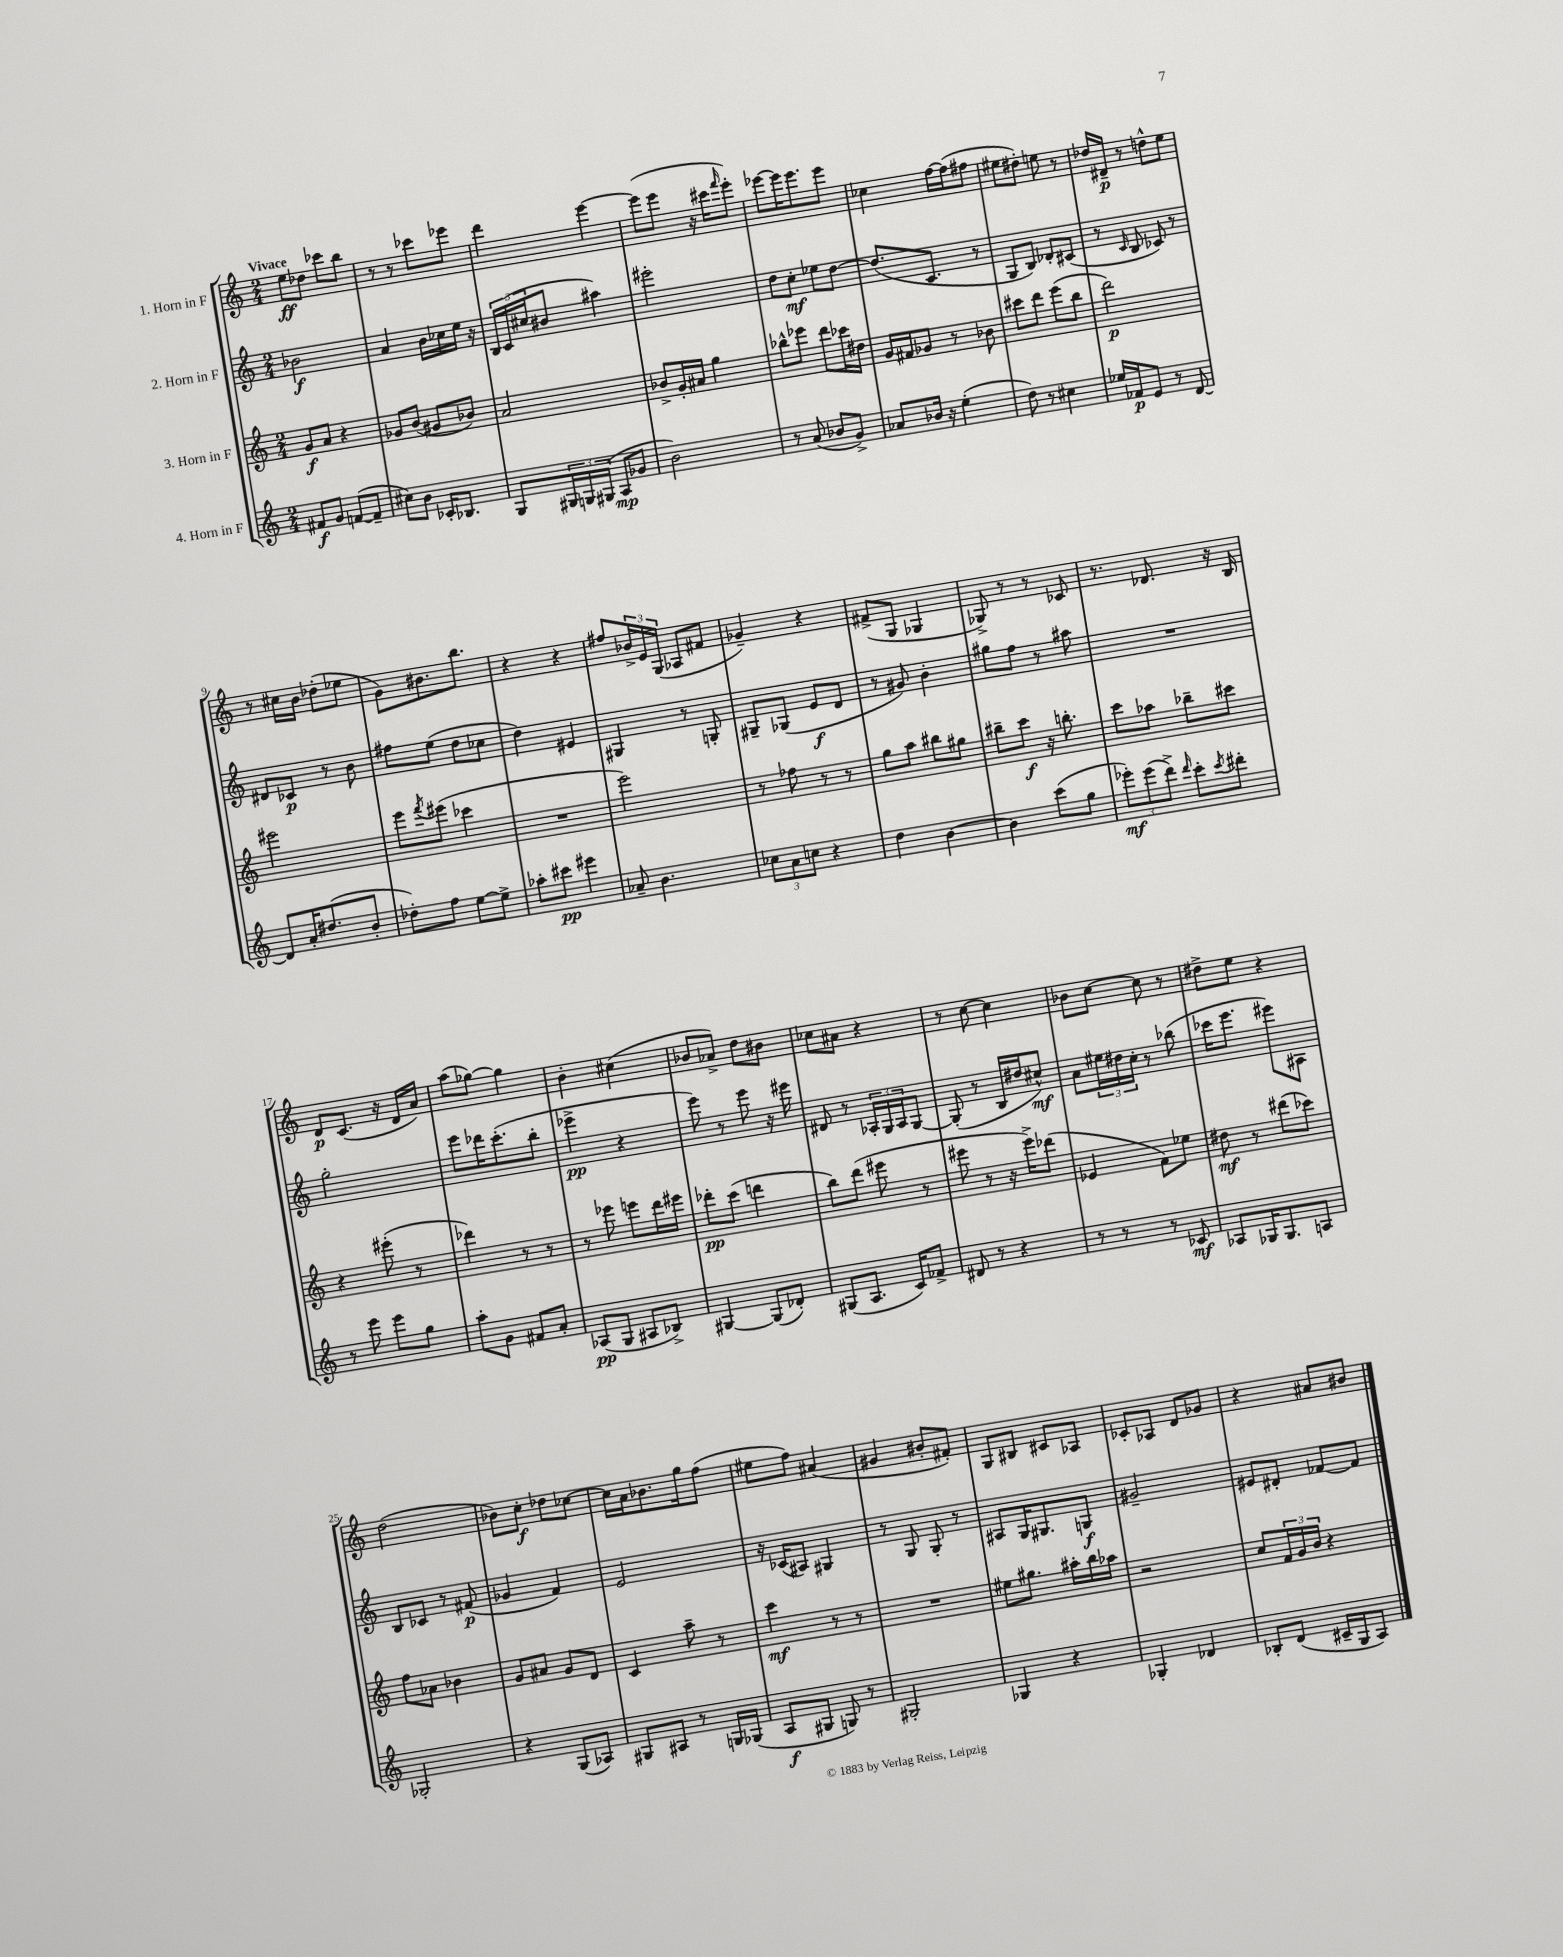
<<
\new StaffGroup <<
\new Staff = "s0" \with { instrumentName = "1. Horn in F" } {
    \clef treble \key c \major \numericTimeSignature \time 2/4 \tempo "Vivace"
    e''8\ff des''8 ces'''8 b''8 |
    r8 r8 ces'''8 ees'''8 |
    d'''4 e'''4~ |
    e'''8( e'''8 r16 cis'''16 \grace { f'''16 } e'''8-.) |
    ees'''8~ ees'''16 ees'''8. ees'''8 |
    ces''4 f''16~ f''16( fis''8 |
    eis''8 dis''8-.) e''8 r8 |
    des''16 dis'16--\p r8 d''8-^ e''8 |
    r8 cis''16 b'16 des''8-.( ees''8 |
    g'8) bis'8. b''8. |
    r4 r4 |
    fis''8 \tuplet 3/2 { bes'16-> e'16 g16( } aes8 fis'8 |
    ges'4--) r4 |
    fis'8->( g8 ges4 |
    ges8->) r8 r8 ces'8 |
    r8. des'8. r16 b16 |
    d'8\p c'8.( r16 d'16 a'16) |
    a''8( ges''8~) ges''4 |
    b'4-. cis''4( |
    bes'8 aes'8->) d''8 bis'8 |
    ces''8 ais'8 r4 |
    r8 c''8~ c''4 |
    bes'8 c''8~ c''8 r8 |
    dis''8-> e''8 r4 |
    d''2( |
    bes'8) c''8-.\f des''8 ces''8~ |
    ces''16 a'16 bes'8. g''16 f''8( |
    eis''8 f''8) ais'4( |
    gis'4 bis'8-. fis'8-.) |
    g8 bis8 cis'8 aes8 |
    ces'8-. aes8 d'8 ges'8 |
    r4 ais'8 bis'8 \bar "|." |
}
\new Staff = "s1" \with { instrumentName = "2. Horn in F" } {
    \clef treble \key c \major \numericTimeSignature \time 2/4
    bes'2\f |
    a'4 b'16 ces''16 e''16 r16 |
    \tuplet 3/2 { b16 c'16( cis''16 } bis'8 ais''4) |
    eis'''2-. |
    d''8 c''8-.\mf ees''8 d''8~ |
    d''8.( c'8. r8 |
    g8 b8) des'8-. cis'8( |
    r8 \grace { c'16 } b8 ces'8) r8 |
    dis'8 ces'8\p r8 b'8 |
    fis''8 e''8( d''8 ces''8 |
    d''4) eis'4 |
    gis4 r8 g8-. |
    gis8-- ges8( e'8\f d'8 |
    r8 gis'8) b'4-. |
    gis''8 f''8 r8 ais''8 |
    R2 |
    g''2-. |
    e'''8 des'''16 c'''8.-.( b''8-. |
    ees'''4->\pp r4 |
    e'''8) r8 e'''8 r16 eis'''16 |
    dis'8 r8 \tuplet 3/2 { aes16-. g16 aes16 } g8~ |
    g8-.( r8 b16 dis''16 cis''8-^\mf) |
    a'8 \tuplet 3/2 { eis''16 dis''16 c''16-. } r8 bes''8( |
    ces'''16 e'''8. eis'''8) ais8 |
    b8 ces'8 r8 fis'8\p( |
    ges'4 f'4) |
    e'2 |
    r16 ces'16( ais8) gis4 |
    r8 g8 g8-. r8 |
    ais8 g16 gis8. g8\f |
    gis'2-- |
    eis'8 dis'8-. fes'8~ fes'8 \bar "|." |
}
\new Staff = "s2" \with { instrumentName = "3. Horn in F" } {
    \clef treble \key c \major \numericTimeSignature \time 2/4
    g'8\f a'8 r4 |
    ges'8 b'8( gis'8 bes'8) |
    a'2 |
    bes'8-> g'16-. ais'16 g''4 |
    bes''8-^ ees'''8 d'''8 ces'''16 dis''16 |
    g'16 fis'16 ges'8 r8 bes'8 |
    cis'''8 d'''8 e'''8( b''8 |
    d'''2\p) |
    eis'''2 |
    e'''8 \acciaccatura { f'''8 } eis'''8( ces'''4 |
    R2 |
    e'''2) |
    r8 fes''8 r8 r8 |
    g''8 a''8 bis''8 gis''8 |
    bis''8-- c'''8\f r16 b''8.-. |
    c'''8 aes''8 bes''8-- cis'''8 |
    r4 eis'''8-.( r8 |
    des'''4) r8 r8 |
    r8 ees'''8 e'''8 d'''16 eis'''16 |
    des'''8-.\pp c'''8( d'''4 |
    b''8) d'''8( eis'''8 r8 |
    eis'''8 r8 r16 eis'''16->) des'''8( |
    ees'4 f'8) ees''8 |
    dis''8\mf r8 dis'''8( ces'''8) |
    f''8 aes'8 bes'4 |
    g'8 ais'8 g'8 d'8 |
    c'4 a''8-- r8 |
    c'''4\mf r8 r8 |
    R2 |
    eis''8 gis''8. ais''16-. b''16 aes''16 |
    r2 |
    c''8 \tuplet 3/2 { f'16 g'16 b'16 } r4 \bar "|." |
}
\new Staff = "s3" \with { instrumentName = "4. Horn in F" } {
    \clef treble \key c \major \numericTimeSignature \time 2/4
    fis'8\f g'8 f'8~( f'8-- |
    cis''8) b'8 ces'16-. bes8. |
    g8 \tuplet 3/2 { gis16 g16 gis16( } a8\mp ges'8 |
    b'2) |
    r8 a'8( bes'8 g'8->) |
    aes'8 bes'16 r16 e''4-.( |
    d''8) r8 cis''4 |
    ees''16 fes'16\p e'8 r8 d'8~ |
    d'8 a'16-. dis''8.( b'8-. |
    des''8-.) f''8 e''8~ e''8-> |
    aes''8-. cis'''8\pp eis'''4 |
    aes'8-- b'4. |
    \tuplet 3/2 { ces''8 a'8 c''8 } r4 |
    d''4 b'4~ |
    b'4 c'''8( g''8 |
    \tuplet 3/2 { ees'''8-.\mf) ees'''8( d'''8->) } \grace { d'''16 } c'''8-. \acciaccatura { c'''8 } dis'''8-. |
    r8 e'''8 e'''8 g''8 |
    a''8-. g'8 fis'8 a'8-. |
    aes8\pp( g8 ais8 bes8->) |
    gis4~ gis8( des'8-.) |
    gis8( a8. c'16) fes'8-> |
    dis'8 r8 r4 |
    r8 r8 r8 ces'8\mf |
    aes8 ges16 ges8. a8 |
    ges2-. |
    r4 g8( aes8) |
    gis8 ais8 r8 g16 ges16( |
    a8\f gis8 g8) r8 |
    gis2-. |
    ges4 r4 |
    ges4-. des'4 |
    bes8-. d'8( cis'16-- g16 a8) \bar "|." |
}
>>
>>
